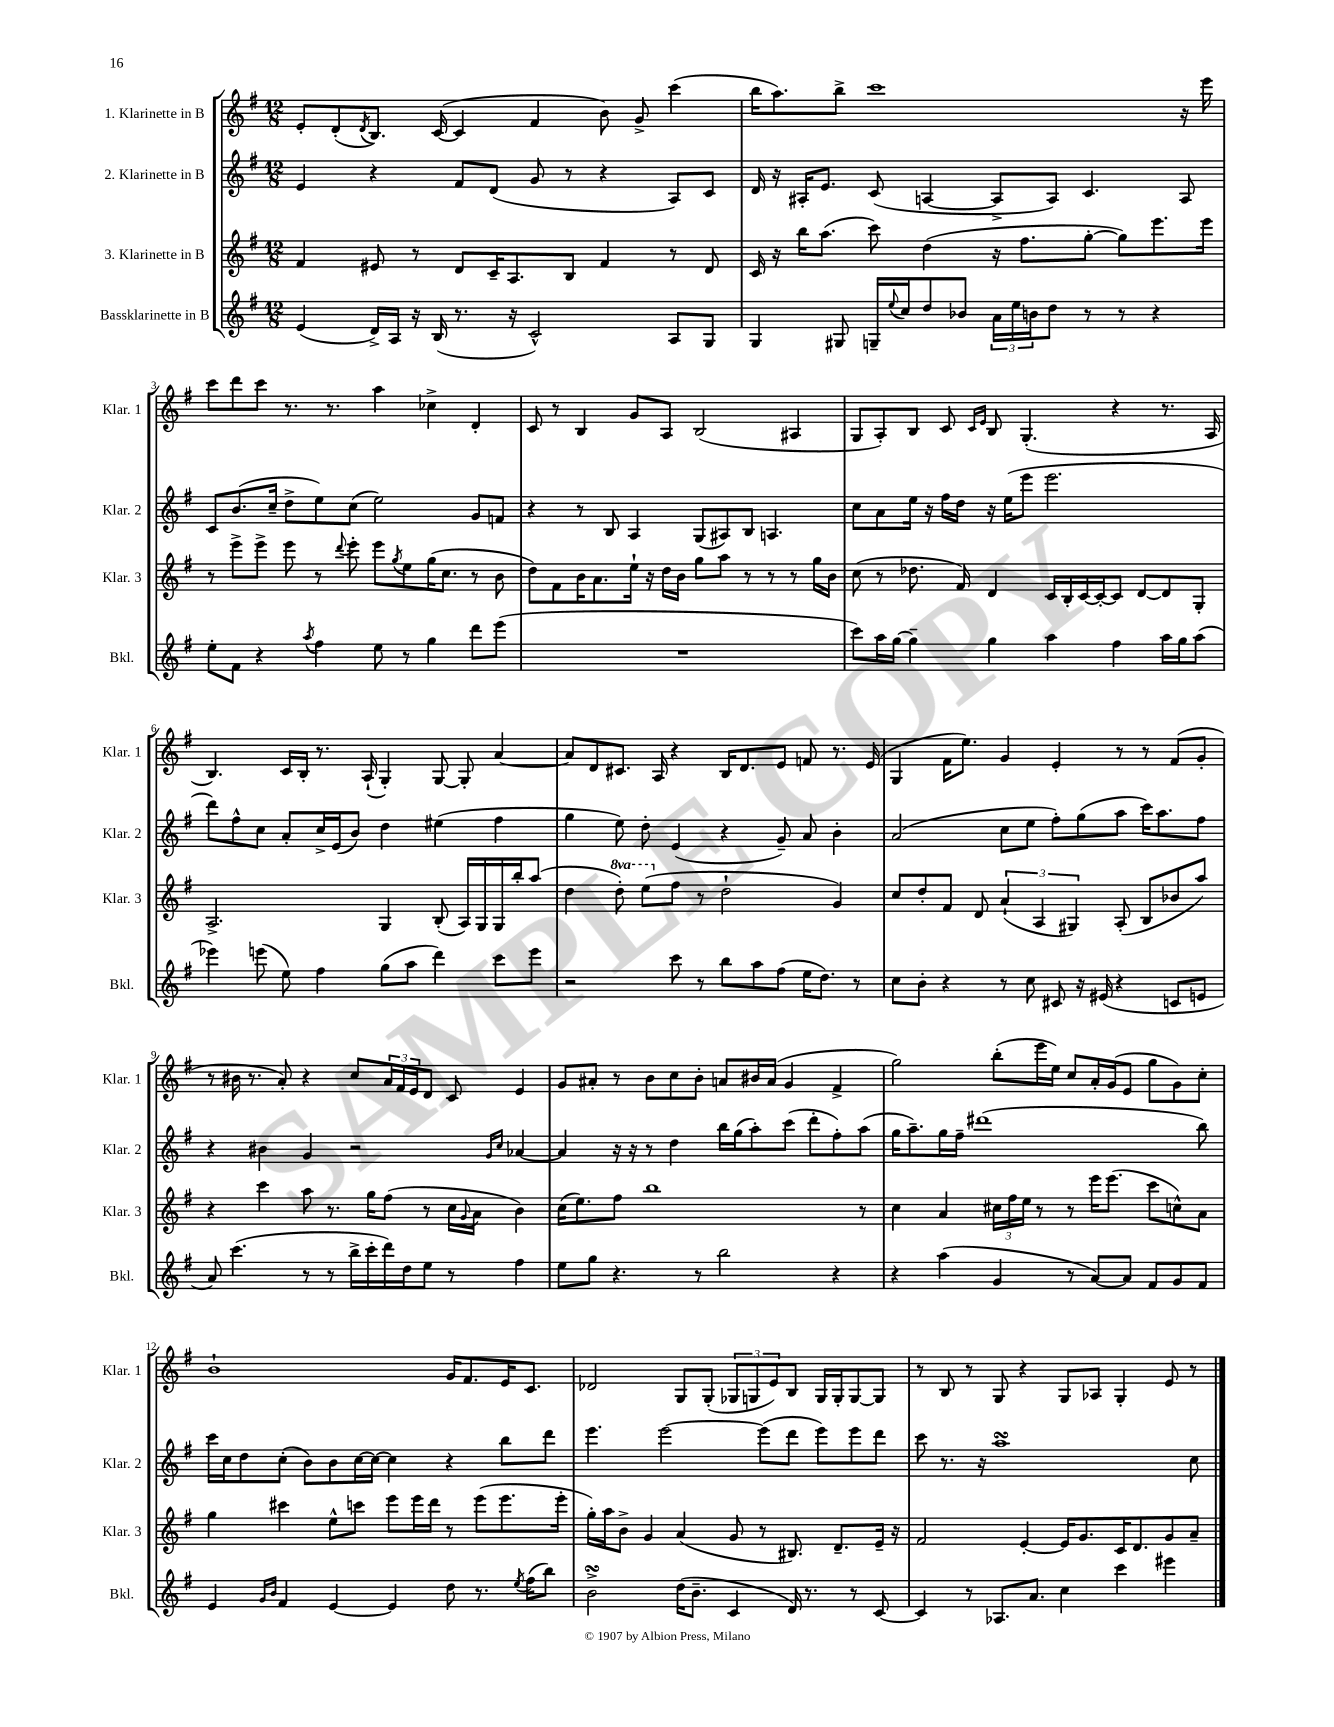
<<
\new StaffGroup <<
\new Staff = "s0" \with { instrumentName = "1. Klarinette in B" shortInstrumentName = "Klar. 1" } {
    \clef treble \key g \major \numericTimeSignature \time 12/8
    e'8-. d'8-.( \acciaccatura { d'8 } b8.) c'16~( c'4 fis'4 b'8) g'8-> c'''4( |
    b''16 a''8.) b''8-> c'''1 r16 e'''16 |
    c'''8 d'''8 c'''8 r8. r8. a''4 ces''4-> d'4-. |
    c'8 r8 b4 g'8 a8 b2( ais4 |
    g8 a8-.) b8 c'8 \grace { c'16 e'16 } b8 g4.-.( r4 r8. a16 |
    b4.) c'16 b16-. r8. a16-!( g4-.) g8~ g8-. a'4~ |
    a'8 d'8 cis'8. a16 r4 b16 d'8. e'8 f'8 r8. e'16( |
    g4 fis'16 e''8.) g'4 e'4-. r8 r8 fis'8( g'8-. |
    r8 bis'16 r8. a'8-.) r4 c''8 \tuplet 3/2 { a'16 fis'16 e'16 } d'8 c'8 e'4 |
    g'8 ais'8-. r8 b'8 c''8 b'8-. a'8 bis'16 a'16( g'4 fis'4-> |
    g''2) b''8-.( e'''16 e''16) c''8 a'16-. g'16( e'8 g''8 g'8) c''8-. |
    b'1-! g'16 fis'8. e'16 c'8. |
    des'2 g8 g8-.( \tuplet 3/2 { ges8 g8 e'8) } b8 g16 g16-. g8~ g8 |
    r8 b8 r8 g8 r4 g8 aes8 g4-. e'8 r8 \bar "|." |
}
\new Staff = "s1" \with { instrumentName = "2. Klarinette in B" shortInstrumentName = "Klar. 2" } {
    \clef treble \key g \major \numericTimeSignature \time 12/8
    e'4 r4 fis'8 d'8( g'8 r8 r4 a8) c'8 |
    d'16 r16 ais16-. e'8. c'8( a4~ a8-> a8) c'4. a8 |
    c'8 b'8.( c''16-- d''8-> e''8) c''8( e''2) g'8 f'8 |
    r4 r8 b8 a4 g8( ais8) b8 a4. |
    c''8 a'8 e''16 r16 fis''16 d''16 r16 e''16( e'''8 e'''2. |
    d'''8) fis''8-^ c''8 a'8-. c''16-> e'16( b'8) d''4 eis''4( fis''4 |
    g''4 e''8) d''8-. e'4( r4 g'8--) a'8 b'4-. |
    a'2( c''8 e''8 fis''8-.) g''8( a''8 c'''16) a''8. fis''8 |
    r4 bis'4 g'4 r2 \grace { g'16 c''16 } aes'4~ |
    aes'4 r16 r16 r8 d''4 b''16 g''16( a''8-.) c'''8( d'''8-. fis''8-.) a''8( |
    g''16 a''8.--) g''16 fis''16-- dis'''1( b''8) |
    c'''16 c''16 d''8 c''8-.( b'8) b'8 c''16~ c''16~ c''4 r4 b''8 d'''8 |
    e'''4. e'''2~ e'''8( d'''8 e'''8) e'''8 d'''8 |
    c'''8 r8. r16 a''1\turn c''8 \bar "|." |
}
\new Staff = "s2" \with { instrumentName = "3. Klarinette in B" shortInstrumentName = "Klar. 3" } {
    \clef treble \key g \major \numericTimeSignature \time 12/8 \set Staff.ottavationMarkups = #ottavation-simple-ordinals
    fis'4 eis'8 r8 d'8 c'16-- a8. b8 fis'4 r8 d'8 |
    c'16 r16 b''16 a''8.( c'''8) d''4( r16 fis''8. g''8~-. g''8) e'''8. e'''16 |
    r8 e'''8-> e'''8-> e'''8 r8 \appoggiatura { d'''8 } e'''8-. e'''8 \acciaccatura { g''8 } e''8 g''16( c''8. r8 b'8 |
    d''8) fis'8 b'16 a'8. e''16-! r16 d''16 b'16 g''8 a''8 r8 r8 r8 g''16 b'16 |
    c''8( r8 des''8. fis'16) d'4 c'16 b16-. c'16~ c'16~-. c'8 d'8~ d'8 g8-. |
    a2.-> g4 b8-.( a16) g16 g16 b''16-. a''8( |
    d''4 \ottava #1 d'''8-.) e'''8( \ottava #0 fis''8 r8 d''2-! g'4) |
    c''8 d''8-. fis'8 d'8 \tuplet 3/2 { a'4-!( a4 gis4) } a8-.( b8 bes'8 a''8) |
    r4 c'''4 a''8 r8. g''16 fis''8( r8 c''16 \appoggiatura { g'8 } a'16 b'4) |
    c''16( e''8.) fis''8 b''1 r8 |
    c''4 a'4 \tuplet 3/2 { cis''16 fis''16 e''16 } r8 r8 e'''16 e'''8.( c'''8 c''8-^) a'8 |
    g''4 cis'''4 e''8-^ c'''8 e'''8 e'''16 d'''16 r8 e'''8( e'''8. e'''16-. |
    g''16-.) a''16 b'8-> g'4 a'4( g'8 r8 bis8.) d'8.-- e'16-- r16 |
    fis'2 e'4~-. e'16 g'8. c'16 d'8. g'8 a'8-- \bar "|." |
}
\new Staff = "s3" \with { instrumentName = "Bassklarinette in B" shortInstrumentName = "Bkl." } {
    \clef treble \key g \major \numericTimeSignature \time 12/8
    e'4( d'16->) a16 r16 b16( r8. r16 c'2-^) a8 g8 |
    g4 gis8 g16-- \appoggiatura { e''8 } c''16 d''8 bes'8 \tuplet 3/2 { a'16 e''16 b'16 } d''8 r8 r8 r4 |
    e''8-. fis'8 r4 \acciaccatura { a''8 } fis''4 e''8 r8 g''4 d'''8 e'''8( |
    R1. |
    c'''8) a''16 g''16~ g''4-- g''4 a''4 fis''4 a''16 g''16 a''8( |
    ees'''4) e'''8( e''8) fis''4 g''8( a''8 d'''4) c'''8 e'''8 |
    r2 c'''8 r8 b''8 a''8 fis''8( e''16 d''8.) r8 |
    c''8 b'8-. r4 r8 c''8 cis'8 r16 eis'16( r4 c'8 e'8 |
    a'8) c'''4.( r8 r8 b''16-> c'''16-. d'''16) d''16 e''8 r8 fis''4 |
    e''8 g''8 r4. r8 b''2 r4 |
    r4 a''4( g'4 r8 a'8~) a'8 fis'8 g'8 fis'8 |
    e'4 \grace { g'16 b'16 } fis'4 e'4~ e'4 d''8 r8. \acciaccatura { e''8 } fis''16( b''8) |
    b'2->\turn d''16( b'8.-- c'4 d'16) r8. r8 c'8~ |
    c'4 r8 aes8. a'8. c''4 c'''4 eis'''4 \bar "|." |
}
>>
>>
